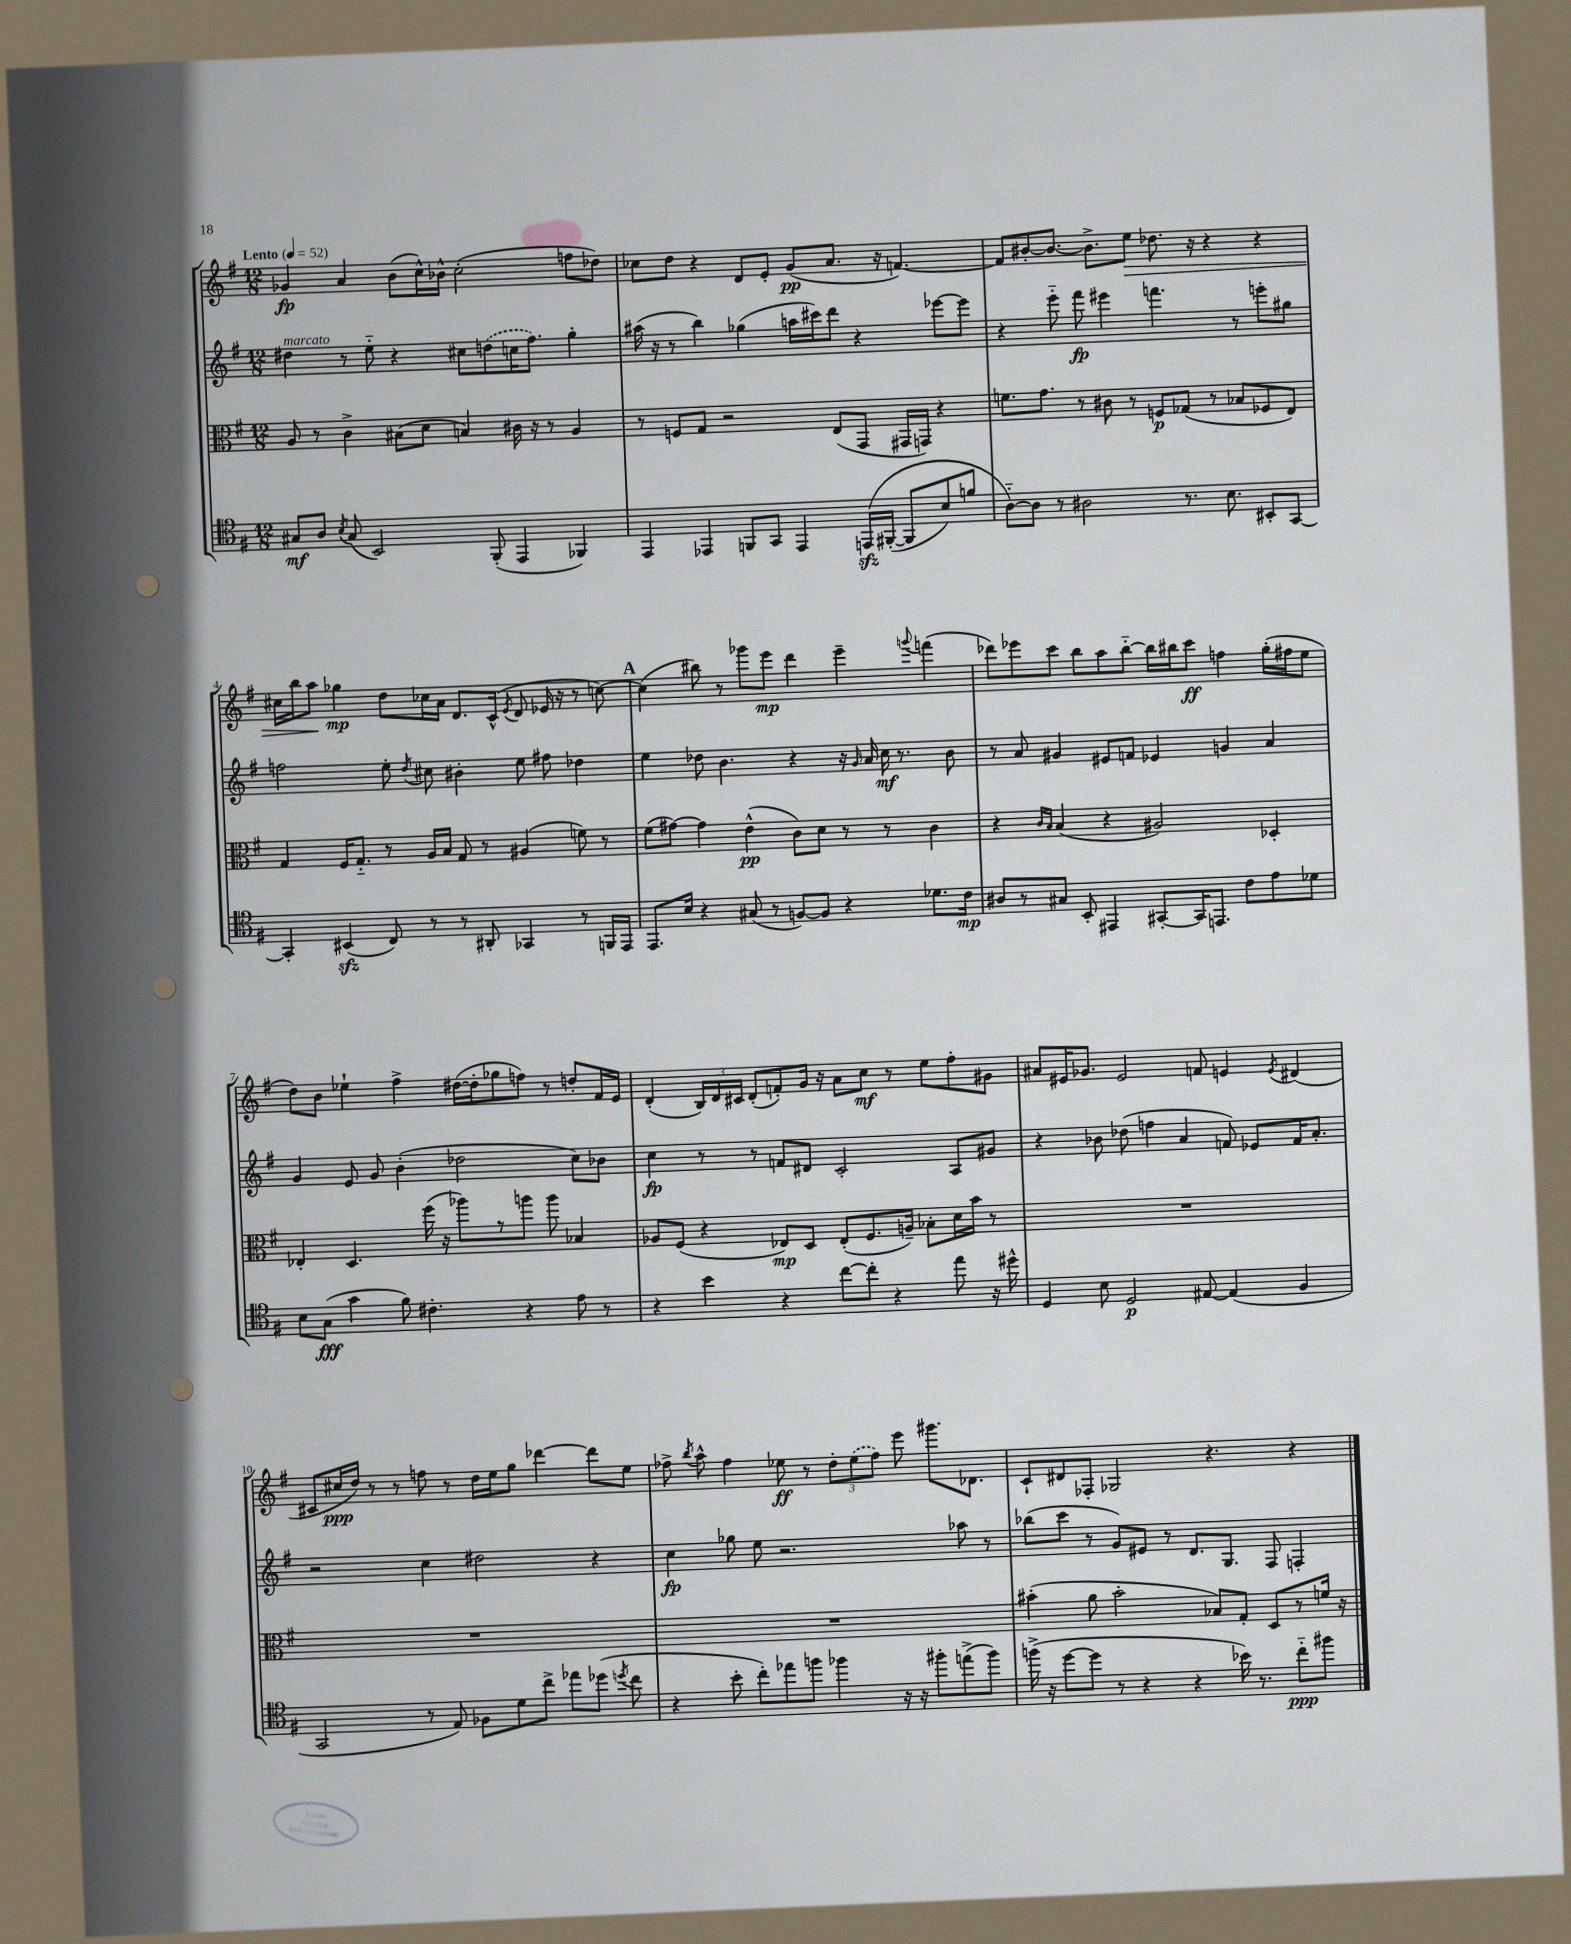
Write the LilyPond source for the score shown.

<<
\new StaffGroup <<
\new Staff = "s0" {
    \clef treble \key g \major \numericTimeSignature \time 12/8 \tempo "Lento" 4 = 52
    \autoBeamOff ges'4\fp a'4 b'8[( c''16-^) bes'16]-^ c''2-.( f''8[ des''8]) |
    ces''8[ d''8] r4 d'8[ e'8]-. g'8[\pp( a'8.] r16 f'4.~) |
    f'8[ bis'8~-. bis'8.]~ bis'8.[-> e''8]\> des''8. r16 r4 r4 |
    cis''16[ b''16 a''8]\! ges''4\mp d''8[ ces''16 a'16] d'8.[ c'16]-^( \acciaccatura { e'8 } d'8 ees'16 r16 r8 c''8~) |
    \mark \markup { \bold "A" } c''4( bis''8) r8 ges'''8[ e'''8]\mp d'''4 e'''4-- \appoggiatura { g'''8 } f'''4( |
    des'''8[) ees'''8 c'''8] b''8[ a''8 b''8]~-_ b''16[ bis''16 c'''8]\ff f''4 g''16[-.( fis''16 e''8] |
    d''8[) b'8] ees''4-! fis''4-> dis''16[~( dis''16-. ges''8 f''8]) r8 d''8[-. fis'16 e'16] |
    d'4-.( \tuplet 3/2 { b16[) d'16 cis'16] } d'8[-.( f'8-.) g'16] r16 a'8[ c''8]\mf r8 e''8[ fis''8-. gis'8] |
    ais'8[ eis'16 ges'8.] eis'2 f'8 e'4 \acciaccatura { e'8 } dis'4( |
    cis'8[ cis''16\ppp d''16]) r8 r8 f''8 r8 d''16[ e''16 g''8] des'''4~ des'''8[ e''8] |
    fes''8-> \acciaccatura { b''8 } a''8-^ fes''4 ees''8\ff r8 \tuplet 3/2 { d''8[-. \once \slurDashed ees''8( fes''8]) } e'''8 gis'''8.[ des'8.] |
    c'8[-! dis'8 fes8]-. ges2 r4. r4 \bar "|." |
}
\new Staff = "s1" {
    \clef treble \key g \major \numericTimeSignature \time 12/8
    \autoBeamOff dis''4^\markup { \italic "marcato" } r8 e''8-_ r4 cis''8[ \once \slurDashed d''8( c''16 fis''8.]) g''4-. |
    ais''16( r16 r8 b''4) ges''4( a''16[ cis'''16) d'''8] r4 ees'''8[~ ees'''8] |
    r4 e'''8-_ fis'''8\fp eis'''4 f'''4. r8 e'''8[-. gis''8] |
    f''2 e''8-. \acciaccatura { d''8 } cis''8 bis'4-. e''8 fis''8 des''4 |
    \mark \markup { \bold "A" } e''4 des''8 b'4. r4 r16 \grace { g'16 } a'16 c''16\mf r8. b'8 |
    r8 a'8 gis'4 eis'8[ f'8] ees'4 g'4 a'4 |
    g'4 e'8 g'8 b'4-.( des''2 c''8[) bes'8] |
    c''4\fp r8 r8 f'8[ dis'8] c'2-. a8[ gis'8] |
    r4 bes'8 des''8( f''4 a'4 f'8) ees'8[ f'16 a'8.]-. |
    r2 c''4 dis''2 r4 |
    c''4\fp ges''8 e''8 r2. aes''8 r8 |
    bes''8[( c'''8] r8 g'8[) eis'8] r8 d'8.[ g8.] fis8 f4-. \bar "|." |
}
\new Staff = "s2" {
    \clef alto \key g \major \numericTimeSignature \time 12/8
    \autoBeamOff a8 r8 c'4-> bis8[( d'8] b4) cis'16 r16 r8 a4 |
    r8 f8[ g8] r2 e8[( g,8] gis,16[ g,16]) r4 |
    f'8.[ g'8.] r8 cis'8 r8 f8[\p ges8]( r8 bes8[ fes8 e8]) |
    g4 fis16[ g8.]-_ r8 a16[ b16] g8 r8 ais4( f'8) r8 |
    \mark \markup { \bold "A" } fis'8[( gis'8]~) gis'4 e'4-^\pp( c'8[) d'8] r8 r8 c'4 |
    r4 \grace { c'16[ b16] } b4( r4 ais2) des4-. |
    ees4-. d4. fis''16( r16 aes''8[) r8 a''8] a''8 bes4 |
    aes8[ fis8]( r4 ees8[\mp) d8] ees8[-.( fis8. a16]--) bes8[-. d'16 b'16] r8 |
    R1. |
    R1. |
    R1. |
    bis'4-.( a'8 bis'2-. bes8[) g8]-. d8[ r8 f'16] r16 \bar "|." |
}
\new Staff = "s3" {
    \clef tenor \key g \major \numericTimeSignature \time 12/8
    \autoBeamOff gis8[\mf a8] \acciaccatura { b8 } gis8( b,2) fis,8-.( e,4 fes,4) |
    e,4 ees,4 f,8[ g,8] ees,4 e,16[\sfz\( fis,16]~-.( fis,8[ b8) f'8] |
    a8[~-_\) a8] r8 ais2 r8. b8. bis,8[-. g,8]~ |
    g,4-. bis,4\sfz( c8) r8 r8 ais,8-. ges,4 r8 f,16[ e,16] |
    \mark \markup { \bold "A" } e,8.[ b16] r4 gis8( r8 f8[~) f8] r4 des'8.[ c'16]\mp |
    ais8[ r8 gis8] b,8-. eis,4 gis,8[~-. gis,16 e,8.] c'8[ e'8 des'8] |
    b8[ g8]\fff( g'4 fis'8) cis'4.-. r4 e'8 r8 |
    r4 b'4 r4 c''8[~ c''8]-. r4 e''8 r16 dis''16-^ |
    d4 b8 d2\p eis8~ eis4( fis4 |
    g,2 r8 e8) fes8[ d'8 c''8]-> ees''8[ des''8]( \acciaccatura { d''8 } c''8 |
    r4 b'8-. c''8[-.) ees''8 f''8] fes''4 r16 r16 fis''8[-. e''8->( fis''8]) |
    f''16->( r16 d''8[~ d''8] r8 r4 r4 bes'16) r8. c''8[-_\ppp fis''8] \bar "|." |
}
>>
>>
